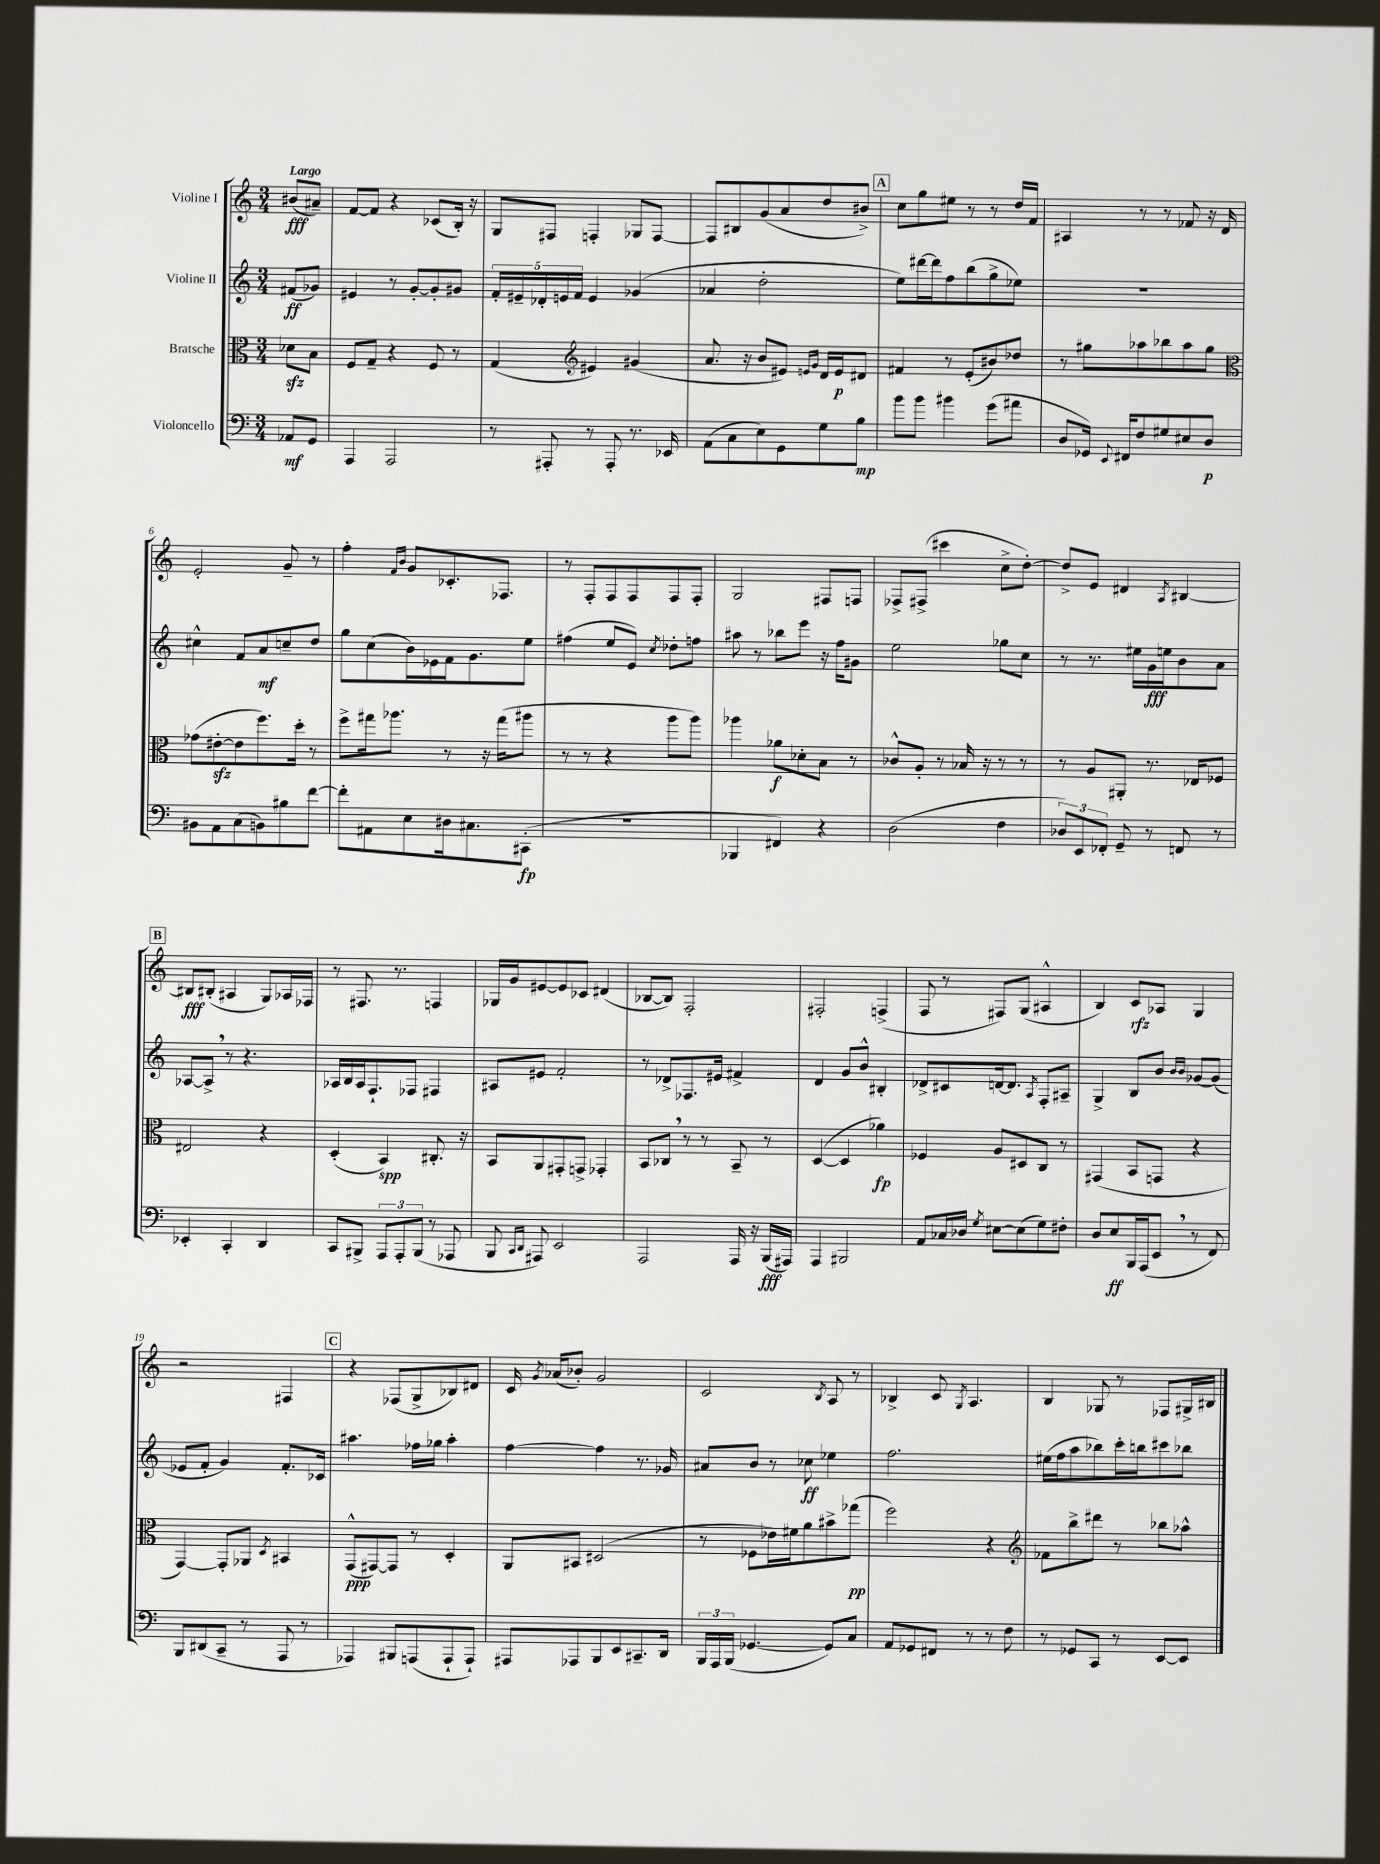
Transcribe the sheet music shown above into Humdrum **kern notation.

**kern	**dynam	**kern	**dynam	**kern	**dynam	**kern	**dynam
*part4	*part4	*part3	*part3	*part2	*part2	*part1	*part1
*staff4	*staff4	*staff3	*staff3	*staff2	*staff2	*staff1	*staff1
*I"Violoncello	*	*I"Bratsche	*	*I"Violine II	*	*I"Violine I	*
*clefF4	*	*clefC3	*	*clefG2	*	*clefG2	*
*k[]	*	*k[]	*	*k[]	*	*k[]	*
*M3/4	*	*M3/4	*	*M3/4	*	*M3/4	*
=	=	=	=	=	=	=	=
!	!	!	!	!	!	!LO:TX:a:B:t=Largo	!
8AA-X/L	mf	8d-Xzz\L	.	(8f#X/L	ff	(8b#X/L	fff
8GG/J	.	8B\J	.	8g-X/J)	.	8a#X~/J)	.
=1	=1	=1	=1	=1	=1	=1	=1
4AAA/	.	8F/L	.	4e#X/	.	[8f/L	.
.	.	8G~/J	.	.	.	8f/J]	.
2AAA/	.	4r	.	8r	.	4r	.
.	.	.	.	[8g'/L	.	.	.
.	.	8F/	.	8g'/]	.	(8c-X/L	.
.	.	8r	.	8g#X/J	.	16B'/Jk)	.
.	.	.	.	.	.	16r	.
=2	=2	=2	=2	=2	=2	=2	=2
8r	.	(4G/	.	20f'/LL	.	8G/L	.
.	.	.	.	20e#X~/	.	.	.
.	.	.	.	20d-X'/	.	.	.
8AAA#X'/	.	.	.	.	.	8F#X/J	.
.	.	.	.	20en/	.	.	.
.	.	.	.	20f/JJ	.	.	.
*	*	*clefG2	*	*	*	*	*
8r	.	4e#X/)	.	4e/	.	4Fn'/	.
8AAA#'/	.	.	.	.	.	.	.
8.r	.	(4g#X/	.	(4g-X/	.	8G-X/L	.
.	.	.	.	.	.	[8F/J	.
16EE-X/	.	.	.	.	.	.	.
=3	=3	=3	=3	=3	=3	=3	=3
(8AA\L	.	8.a/	.	4a-X/	.	8F/L]	.
8C\	.	.	.	.	.	8B#X/	.
.	.	16r	.	.	.	.	.
8E\)	.	8b/L	.	2dd'\	.	(8g/	.
8GG\	.	8e#X/J)	.	.	.	8a/	.
.	.	16qqen/LL	.	.	.	.	.
.	.	16qqg/JJ	.	.	.	.	.
8G\	.	16d/LL	.	.	.	8dd/	.
.	.	16e/J	p	.	.	.	.
8B\J	mp	8d#X/J	.	.	.	8b#X^/J)	.
!!LO:REH:place=s1:t=A
=4	=4	=4	=4	=4	=4	=4	=4
8b\L	.	4f#X/	.	8ee\L)	.	8cc\L	.
8b\J	.	.	.	[16ddd#X\L	.	8gg\	.
.	.	.	.	16ddd#\J]	.	.	.
4b#X\	.	8r	.	8ff\	.	8ee#X\J	.
.	.	(8e'/L	.	(8bb\	.	8r	.
(8g\L	.	8b#X/)	.	8gg^\	.	8r	.
8a#X\J	.	8dd-X/J	.	8ee-X\J)	.	16dd/LL	.
.	.	.	.	.	.	16f/JJ	.
=5	=5	=5	=5	=5	=5	=5	=5
8D/L	.	8r	.	2.r	.	4A#X/	.
16GG-X/Jk)	.	8gg#X\L	.	.	.	.	.
8qqEE/	.	.	.	.	.	.	.
16FF#X/KL	.	.	.	.	.	.	.
8F/	.	8aa-X\	.	.	.	8r	.
8G#X/	.	8bb-X\	.	.	.	8r	.
8E#X/	.	8aa-\	.	.	.	8f-X/	.
8D/J	p	8gg#\J	.	.	.	16r	.
.	.	.	.	.	.	16d/	.
!!LO:LB:g=z
=6	=6	=6	=6	=6	=6	=6	=6
*	*	*clefC3	*	*	*	*	*
8BB#X\L	.	(8g-X\L	.	4cc#X^^\	.	2e'/	.
8AA\	.	[8e#Xzz'\	.	.	.	.	.
(8C\	.	8e#\]	.	8f/L	.	.	.
8BBn\)	.	8.ff\)	.	8a/	mf	.	.
8B#X\	.	.	.	8ccn~/	.	8g~/	.
.	.	16dd'\Jk	.	.	.	.	.
[8f\J	.	8r	.	8dd/J	.	8r	.
=7	=7	=7	=7	=7	=7	=7	=7
8f'\L]	.	8ff^\L	.	8gg\L	.	4ff'\	.
8AA#X\	.	16gg#X\k	.	(8cc\	.	.	.
.	.	8.aa-X\J	.	.	.	.	.
.	.	.	.	.	.	16qqf/LL	.
.	.	.	.	.	.	16qqb/JJ	.
8E\	.	.	.	16b\L)	.	8g/L	.
.	.	.	.	16e-X\	.	.	.
16D#X\k	.	8r	.	16f\J	.	8.c-X'/	.
8.C#X\	.	.	.	8.g\	.	.	.
.	.	16r	.	.	.	.	.
.	.	(16gg#\KL	.	.	.	8.F-X/J	.
(8CC#X'\J	fp	8aa#X\J	.	8ee\J	.	.	.
=8	=8	=8	=8	=8	=8	=8	=8
2.r	.	8r	.	(4ff#X\	.	8r	.
.	.	8r	.	.	.	8F'/L	.
.	.	4r	.	8ee/L	.	8F/	.
.	.	.	.	8e/J)	.	8F/	.
.	.	.	.	8qcc/	.	.	.
.	.	8aa\L	.	8dd-X'\L	.	8F/	.
.	.	8aa\J)	.	8ffn\J	.	8F'/J	.
=9	=9	=9	=9	=9	=9	=9	=9
4BBB-X/	.	4aa-X\	.	8aa#X\	.	2G/	.
.	.	.	.	8r	.	.	.
4FF#X/)	.	8a-X\L	f	8bb-X\L	.	.	.
.	.	8d-X'\	.	8eee\J	.	.	.
4r	.	8B\J	.	16r	.	8F#X/L	.
.	.	.	.	16ff\KL	.	.	.
.	.	8r	.	8g#X\J	.	8Fn/J	.
=10	=10	=10	=10	=10	=10	=10	=10
(2D\	.	8c-X^^/L	.	2ee\	.	8F-X^/L	.
.	.	8A'/J	.	.	.	(8F#X^/J	.
.	.	8r	.	.	.	4ccc#X\	.
.	.	16B-X/	.	.	.	.	.
.	.	16r	.	.	.	.	.
4F\	.	8r	.	8gg-X\L	.	8cc^\L	.
.	.	8r	.	8cc\J	.	[8dd'\J)	.
=11	=11	=11	=11	=11	=11	=11	=11
12D-X/L)	.	8r	.	8r	.	8dd^/L]	.
12EE/	.	.	.	.	.	.	.
.	.	8A/L	.	8.r	.	8e/J	.
12FF-X'/J	.	.	.	.	.	.	.
8GG~/	.	8AA#X'/J	.	.	.	4d#X/	.
.	.	.	.	16ee#X\LL	.	.	.
8r	.	8.r	.	16g\	fff	.	.
.	.	.	.	16een\J	.	.	.
.	.	.	.	.	.	8qA/	.
8FFn/	.	.	.	8b\	.	[4B#X/	.
.	.	16E-X/KL	.	.	.	.	.
8r	.	8F-X/J	.	8a\J	.	.	.
!!LO:LB:g=z
!!LO:REH:place=s1:t=B
=12	=12	=12	=12	=12	=12	=12	=12
4EE-X'/	.	2E#X/	.	[8A-X/L	.	8B#X/L]	fff
.	.	.	.	8A-^,/J]	.	(8B#X'/J	.
4CC'/	.	.	.	8r	.	4A#X/	.
.	.	.	.	4.r	.	.	.
4DD/	.	4r	.	.	.	8G/L)	.
.	.	.	.	.	.	16A-X/L	.
.	.	.	.	.	.	16F-X/JJ	.
=13	=13	=13	=13	=13	=13	=13	=13
8CC/L	.	(4D'/	.	16A-X/LL	.	8r	.
.	.	.	.	16B/	.	.	.
8BBB#X^/J	.	.	.	16A-/J	.	8.F#X/	.
.	.	.	.	8.F`/	.	.	.
12AAA/L	.	4BB/)	spp	.	.	.	.
.	.	.	.	.	.	8.r	.
12AAA'/	.	.	.	.	.	.	.
.	.	.	.	8F-X/J	.	.	.
(12BBB#/J	.	.	.	.	.	.	.
8r	.	8.C#X'/	.	4F#X/	.	4Fn/	.
8AAA-X/	.	.	.	.	.	.	.
.	.	16r	.	.	.	.	.
=14	=14	=14	=14	=14	=14	=14	=14
8BBB/	.	8BB/L	.	8A#X/L	.	16G-X/LL	.
.	.	.	.	.	.	16g/J	.
16qqCC/LL	.	.	.	.	.	.	.
16qqDD/JJ	.	.	.	.	.	.	.
8AAA#X/)	.	8AA/	.	8e#X/J	.	[8e#X/	.
2EE/	.	8GG#X'/	.	2f'/	.	8e#/]	.
.	.	8GGn^/J	.	.	.	8c-X/J	.
.	.	4GG-X'/	.	.	.	(4d#X/	.
=15	=15	=15	=15	=15	=15	=15	=15
2AAA/	.	8BB/L	.	8r	.	[8B-X/L	.
.	.	8C-X,/J	.	8d-X^/L	.	8B-/J])	.
.	.	8r	.	8.F-X/	.	2F'/	.
.	.	8r	.	.	.	.	.
.	.	.	.	16e#X/Jk	.	.	.
16AAA/	.	8BB~/	.	4f#X^/	.	.	.
16r	.	.	.	.	.	.	.
(16BBB/LL	fff	8r	.	.	.	.	.
16AAA#X/JJ)	.	.	.	.	.	.	.
=16	=16	=16	=16	=16	=16	=16	=16
4AAA/	.	([4D/	.	4d/	.	2F#X'/	.
2BBB#X/	.	4D/]	.	8g/L	.	.	.
.	.	.	.	8b^^/J	.	.	.
.	.	4a-X\)	fp	4B#X'/	.	(4Fn^/	.
=17	=17	=17	=17	=17	=17	=17	=17
8AA/L	.	4F-X/	.	8d-X^/L	.	8F/	.
16C-X/L	.	.	.	8c#X/	.	8r	.
16D-X/JJ	.	.	.	.	.	.	.
8qG/	.	.	.	.	.	.	.
[8E#X\L	.	8A/L	.	[16dn/k	.	8F#X/L)	.
.	.	.	.	8.d/J]	.	.	.
(8E#\]	.	8D#X/	.	.	.	(8G/J	.
.	.	.	.	8qA/	.	.	.
8G\)	.	8C/J	.	8F'/L	.	4A#X^^/	.
8F#X'\J	.	8r	.	8A#X~/J	.	.	.
=18	=18	=18	=18	=18	=18	=18	=18
8D/L	.	(4GG#X/	.	4G^/	.	4B/)	.
8E/	ff	.	.	.	.	.	.
16BBB/L	.	8BB/L	.	8B/L	.	8c/L	rfz
(16AAA/J	.	.	.	.	.	.	.
8EE,/J	.	8GGn/J	.	8b/J	.	8A-X/J	.
.	.	.	.	16qqb/LL	.	.	.
.	.	.	.	16qqb/JJ	.	.	.
8r	.	4r	.	[8g-X/L	.	4G/	.
8FF/)	.	.	.	(8g-/J]	.	.	.
!!LO:LB:g=z
=19	=19	=19	=19	=19	=19	=19	=19
8BBB/L	.	[4GG/)	.	8e-X/L	.	2r	.
(8DD#X/	.	.	.	8f'/J	.	.	.
8CC~/J	.	8GG'/L]	.	4g/)	.	.	.
8r	.	8AA-X/J	.	.	.	.	.
.	.	8qD/	.	.	.	.	.
8AAA/	.	4BB#X/	.	8.f'/L	.	4F#X/	.
8r	.	.	.	.	.	.	.
.	.	.	.	16c-X/Jk	.	.	.
!!LO:REH:place=s1:t=C
=20	=20	=20	=20	=20	=20	=20	=20
4AAA-X/)	.	(8GG^^/L	ppp	4.aa#X\	.	4r	.
.	.	[8GG#X/)	.	.	.	.	.
8BBB#X/L	.	8GG#/J]	.	.	.	(8F-X/L	.
(8AAAn/	.	8r	.	16ff-X\LL	.	8G^/	.
.	.	.	.	16gg-X\JJ	.	.	.
8AAA`/	.	4D'/	.	4aa#'\	.	8B-X/)	.
8AAA`/J)	.	.	.	.	.	8d#X/J	.
=21	=21	=21	=21	=21	=21	=21	=21
8AAA#X/L	.	8AA/L	.	[4ff\	.	16c/	.
.	.	.	.	.	.	8qg/	.
.	.	.	.	.	.	(16a-X/KL	.
8AAA-X/	.	8BB#X/J	.	.	.	8b-X'/J)	.
8BBB/	.	(2D#X/	.	4ff\]	.	2g/	.
8EE/	.	.	.	.	.	.	.
8.CC#X~/	.	.	.	8.r	.	.	.
16DD/Jk	.	.	.	16g-X/	.	.	.
=22	=22	=22	=22	=22	=22	=22	=22
24BBB/LL	.	8r	.	8a#X/L	.	2c/	.
24AAA/	.	.	.	.	.	.	.
(24BBB/JJ	.	.	.	.	.	.	.
[4.GG-X/	.	8F-X\L	.	8b/J	.	.	.
.	.	16e-X\L)	.	8r	.	.	.
.	.	16f#X\J	.	.	.	.	.
.	.	8a\	.	8cc-X\	ff	.	.
.	.	.	.	.	.	8qB/	.
8GG-/L])	.	8b#X^\	.	4ee-X\	.	8A/	.
8C/J	.	(8gg-X\J	pp	.	.	8r	.
=23	=23	=23	=23	=23	=23	=23	=23
8AA/L	.	2ff\)	.	2.ff\	.	4B-X^/	.
8GG-X/	.	.	.	.	.	.	.
8FF#X/J	.	.	.	.	.	8c/	.
.	.	.	.	.	.	8qG/	.
8r	.	.	.	.	.	4.A/	.
8r	.	4r	.	.	.	.	.
8F\	.	.	.	.	.	.	.
=24	=24	=24	=24	=24	=24	=24	=24
*	*	*clefG2	*	*	*	*	*
8r	.	8f-X\L	.	(16ee#X\LL	.	4B/	.
.	.	.	.	16ff\J	.	.	.
8GG-X/L	.	8bb^\	.	8aa\	.	.	.
8CC/J	.	8ddd#X\J	.	8bb-X\)	.	8G-X/	.
8r	.	8r	.	16ccc'\L	.	8r	.
.	.	.	.	16bbn\J	.	.	.
[8EE/L	.	8bb-X\L	.	8ccc#X\	.	8F-X/L	.
8EE/J]	.	8aa-X^^\J	.	8bb-X\J	.	16G#X^/L	.
.	.	.	.	.	.	16B#X/JJ	.
==	==	==	==	==	==	==	==
*-	*-	*-	*-	*-	*-	*-	*-
